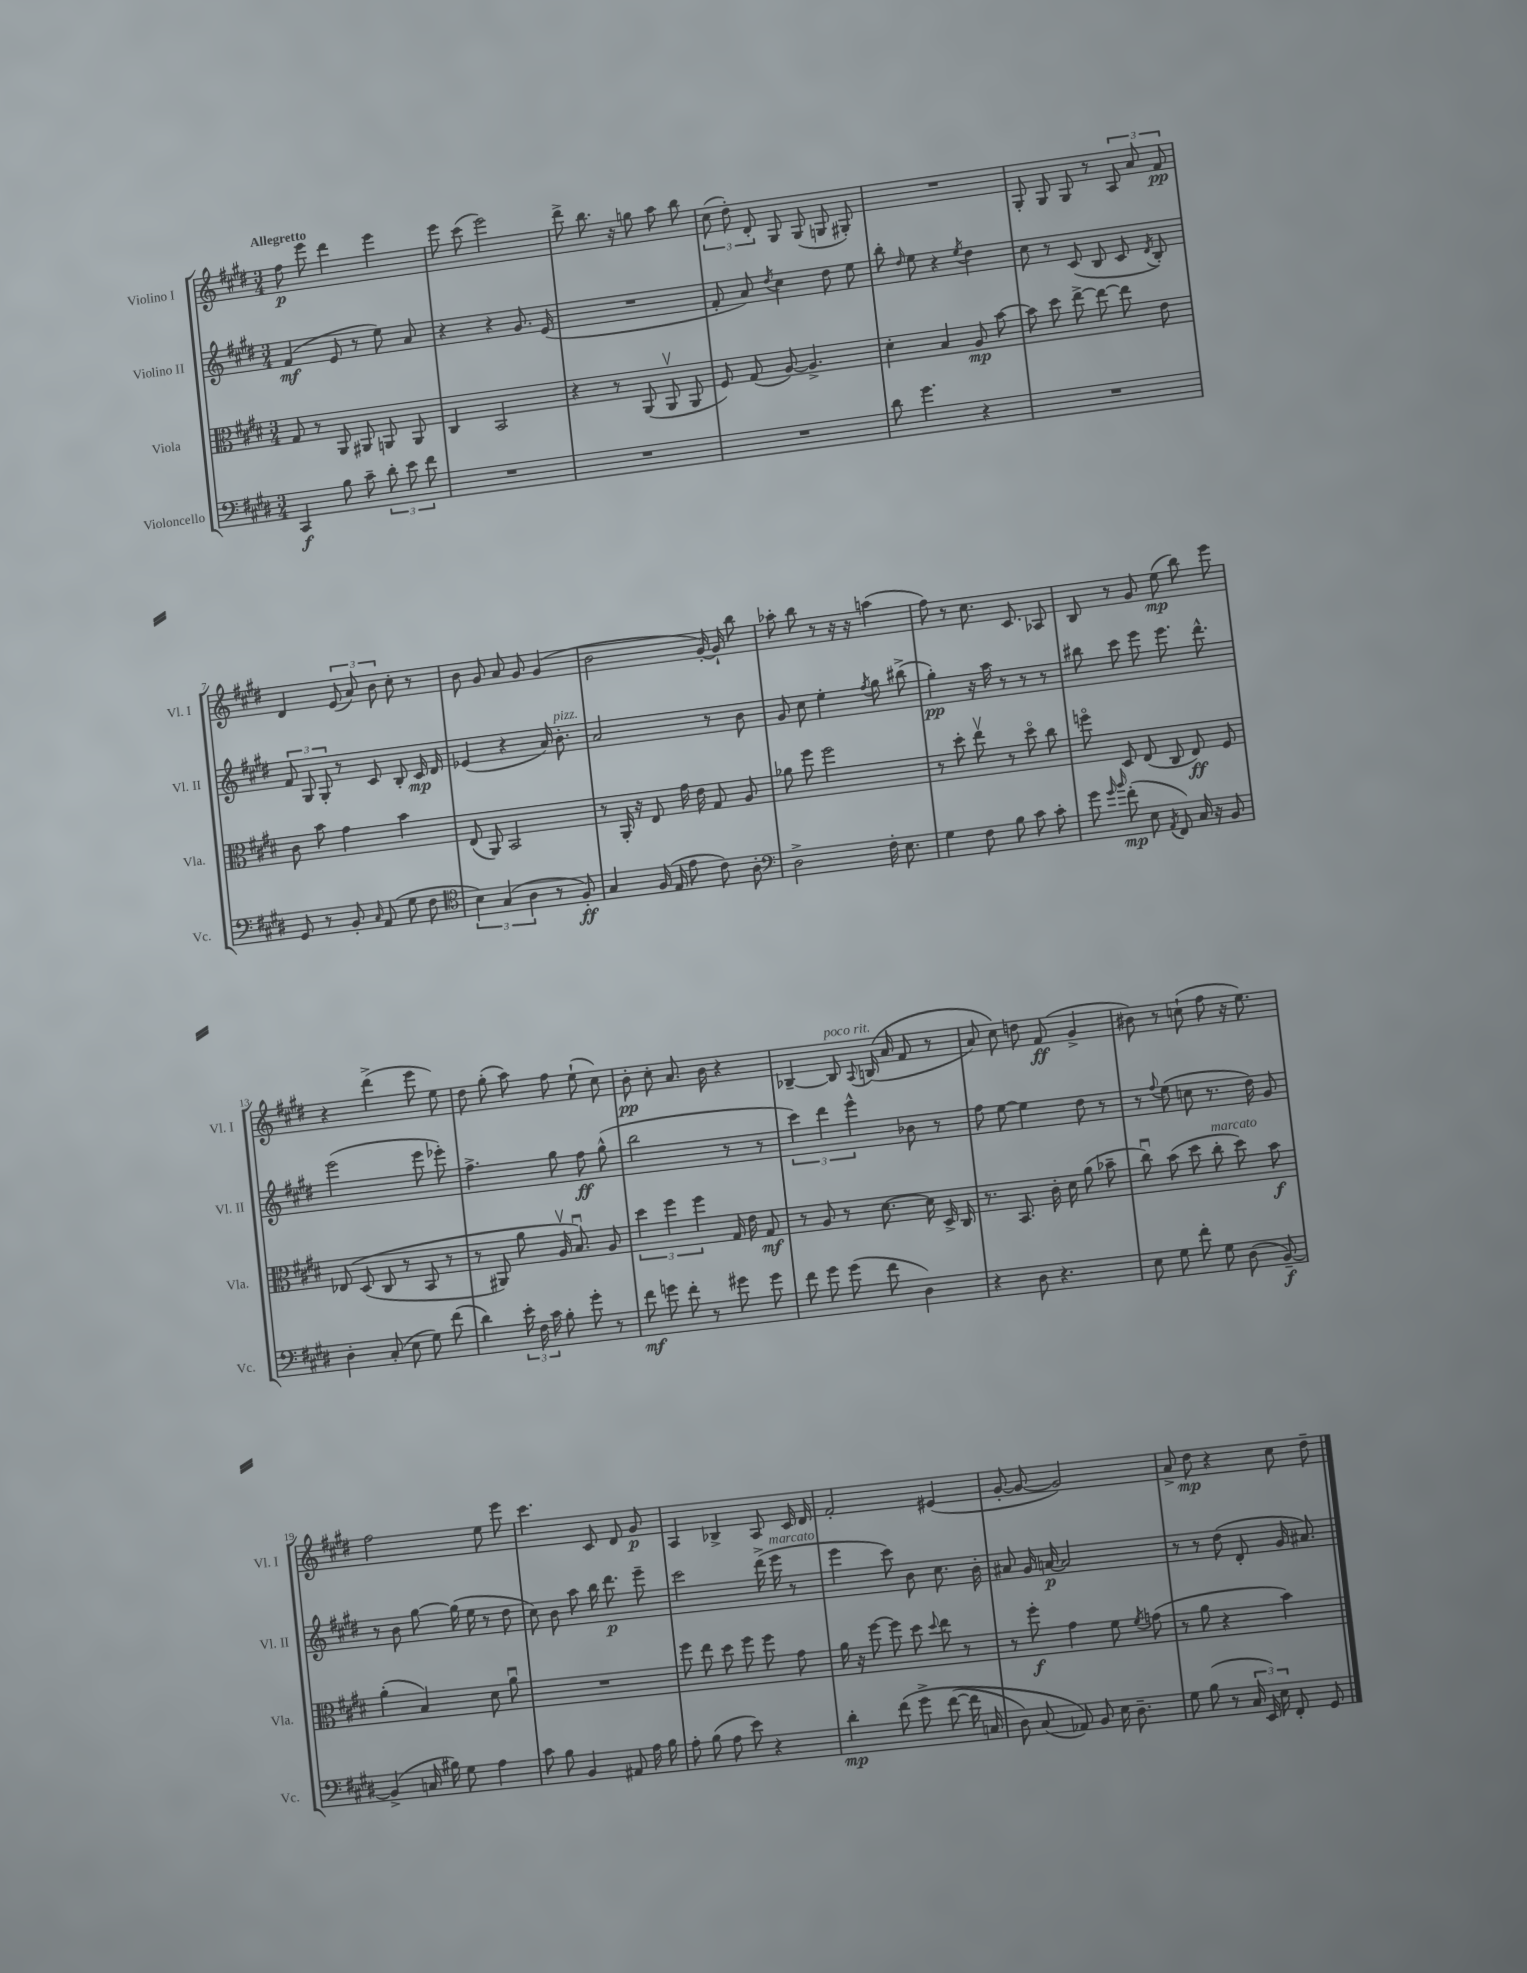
<<
\new StaffGroup <<
\new Staff = "s0" \with { instrumentName = "Violino I" shortInstrumentName = "Vl. I" } {
    \clef treble \key e \major \numericTimeSignature \time 3/4 \tempo "Allegretto"
    \autoBeamOff fis''8\p e'''8 dis'''4 e'''4 |
    e'''8 cis'''8( e'''2) |
    dis'''8-> b''8. r16 g''8 a''8 b''8 |
    \tuplet 3/2 { cis''8( dis''8-.) dis'8-. } gis8 gis8( g8 gis8-.) |
    R2. |
    gis8-. gis8 gis8 r8 \tuplet 3/2 { a8 a'8 fis'8\pp } |
    dis'4 \tuplet 3/2 { e'8( a'8) b'8 } cis''8-. r8 |
    b'8 gis'8 a'8 gis'8 gis'4( |
    b'2 gis'16~-.) gis'16-! b''8 |
    aes''8-. b''8 r8 r16 r16 a''4( |
    fis''8) r8 cis''8. cis'8. aes8 |
    b8 r8 gis'8 e''8\mp( b''8) e'''8 |
    r4 dis'''4->( e'''8 e''8) |
    dis''8 gis''8-.( a''8) fis''8 e''8-!( cis''8) |
    b'8-.\pp cis''8-. a'8. b'16 r4 |
    bes4~-- bes8^\markup { \italic "poco rit." } \appoggiatura { a8 } b16(\( a'16 fis'8 r8 |
    a'8) cis''8\) d''8 fis'8\ff( gis'4-> |
    bis'8) r8 c''8-!( fis''8 r16 e''8.) |
    fis''2 e''8 e'''8 |
    cis'''4. cis'8 dis'8 gis'8\p |
    a4 bes4-> a8 cis'16 dis'16 |
    fis'2-. eis'4( |
    gis'8~-. gis'8~ gis'2) |
    a'8-> dis''8\mp r4 cis''8 dis''8-- \bar "|." |
}
\new Staff = "s1" \with { instrumentName = "Violino II" shortInstrumentName = "Vl. II" } {
    \clef treble \key e \major \numericTimeSignature \time 3/4
    \autoBeamOff fis'4\mf( e'8 r8 e''8) a'8 |
    r4 r4 gis'8. e'16( |
    R2. |
    fis'8-. a'8) \acciaccatura { dis''8 } cis''4 dis''8 e''8 |
    b''8-. \grace { dis''16 } e''8 r4 \acciaccatura { e''8 } dis''4 |
    cis''8 r8 cis'8( b8 cis'8 \acciaccatura { dis'8 } b8-.) |
    \tuplet 3/2 { fis'8 gis8 gis8-. } r8 cis'8 b8-. cis'16\mp dis'16 |
    ees'4( r4 a'16) b'8.-.^\markup { \italic "pizz." } |
    a'2 r8 b'8 |
    gis'8 cis''8 e''4-. \acciaccatura { fis''8 } gis''8 bis''8->( |
    gis''4-.\pp) r16 a''16 r8 r8 r8 |
    bis''8 cis'''8 e'''8 e'''8. dis'''8.-^ |
    e'''2( e'''8 ees'''8-.) |
    fis''4.-> gis''8 fis''8\ff gis''8-^( |
    b''2 r8 r8 |
    \tuplet 3/2 { cis'''4) dis'''4 e'''4-^ } bes'8 r8 |
    fis''8 e''8~ e''4 dis''8 r8 |
    r8 \appoggiatura { fis''8 } e''8( c''8 r8. dis''16) gis'8 |
    r8 b'8 gis''8~ gis''16( e''16 r8 dis''8 |
    cis''8) b'8 a''8 b''16 dis'''8.\p e'''8-- |
    cis'''2 dis'''16->( e'''16^\markup { \italic "marcato" } r8 |
    e'''4 cis'''8) b'8 cis''8. b'16-. |
    ais'8 gis'16 a'16~\p a'2 |
    r8 r8 dis''8( dis'8-. gis'16 ais'8.) \bar "|." |
}
\new Staff = "s2" \with { instrumentName = "Viola" shortInstrumentName = "Vla." } {
    \clef alto \key e \major \numericTimeSignature \time 3/4
    \autoBeamOff gis8 r8 a,8 ais,8 a,8 a,8 |
    cis4 b,2 |
    r4 r8 a,8( a,8\upbow a,8 |
    fis8) gis8( a8~) a4.-> |
    dis'4-. b4 a8\mp b'8~ |
    b'8 dis''8 e''8~-> e''8~ e''8 e'8 |
    cis'8 b'8 gis'4 b'4 |
    e8( a,8) b,2 |
    r8 a,16-. r16 e8 gis'16 e'16 gis8 a8 |
    aes'8 fis''8 fis''2 |
    r8 dis''8-. e''8\upbow r8 dis''8\flageolet cis''8 |
    f''8\flageolet dis8 e8( cis8 e8\ff) fis8 |
    ees8\( dis8( cis8 r8 b,8 r8 |
    r8 ais,8) a'8 a16\upbow b8.\downbow\) a8 |
    \tuplet 3/2 { dis''4 fis''4 fis''4 } gis16 e'16 gis8\mf |
    r8 a8 r8 dis'8.~ dis'16 dis16-> cis16 |
    r8. b,8. cis'16-. dis'16 a'8( bes'8-- |
    cis''8\downbow) b'8( dis''8 cis''8-.^\markup { \italic "marcato" } dis''8) b'8\f |
    a'4-.( b4) dis'8 a'8\downbow |
    R2. |
    fis''8 e''8 dis''8 fis''8 fis''8 gis'8 |
    a'16 r16 fis''8~ fis''8 dis''8 \appoggiatura { dis''8 } e''8 r8 |
    r8 fis''8-.\f gis'4 fis'8 \acciaccatura { fis'8 } g'8( |
    r8 a'8 r4 b'4) \bar "|." |
}
\new Staff = "s3" \with { instrumentName = "Violoncello" shortInstrumentName = "Vc." } {
    \clef bass \key e \major \numericTimeSignature \time 3/4
    \autoBeamOff cis,4\f b8 cis'8-- \tuplet 3/2 { dis'8-. e'8 fis'8 } |
    R2. |
    R2. |
    R2. |
    dis'8 gis'4. r4 |
    R2. |
    gis,8 r8 b,8-. \grace { cis16 } a,8( gis8 fis8 |
    \clef tenor \tuplet 3/2 { b4) gis4( a4 } r8 fis8-.\ff) |
    gis4 fis16( e16 e'8 cis'8) a8-. |
    \clef bass dis2-> fis16-. e8. |
    gis4 fis8 b8 cis'8 cis'8-. |
    gis'8 \grace { gis'16 b'16 } fis'8-.\mp( e8 \acciaccatura { a,8 } fis,8) cis16 r16 b,8 |
    dis4-. cis8-.( e8 gis8) fis'8( |
    dis'4) \tuplet 3/2 { e'16-. fis16 cis'16 } b8-. gis'8-. r8 |
    fis'8\mf g'8 fis'8-. r8 gis'8 gis'8 |
    fis'8 gis'8 gis'8( fis'8 dis4) |
    r4 dis8 r4. |
    e8 gis8 fis'8-. gis8 dis8( b,8~--\f) |
    b,4->( c16 bis16) gis8 a4 |
    cis'8 b8 b,4 ais,8 a16 b16 |
    a8-. b8( a8 e'8) r4 |
    dis'4-.\mp fis'8\( gis'8-> fis'8~( fis'16 c16 |
    dis8) cis8( aes,8)\) b,8 e16 dis8.-- |
    gis8 b8( r8 \tuplet 3/2 { cis16 e,16) e16 } fis,8-. gis,8 \bar "|." |
}
>>
>>
